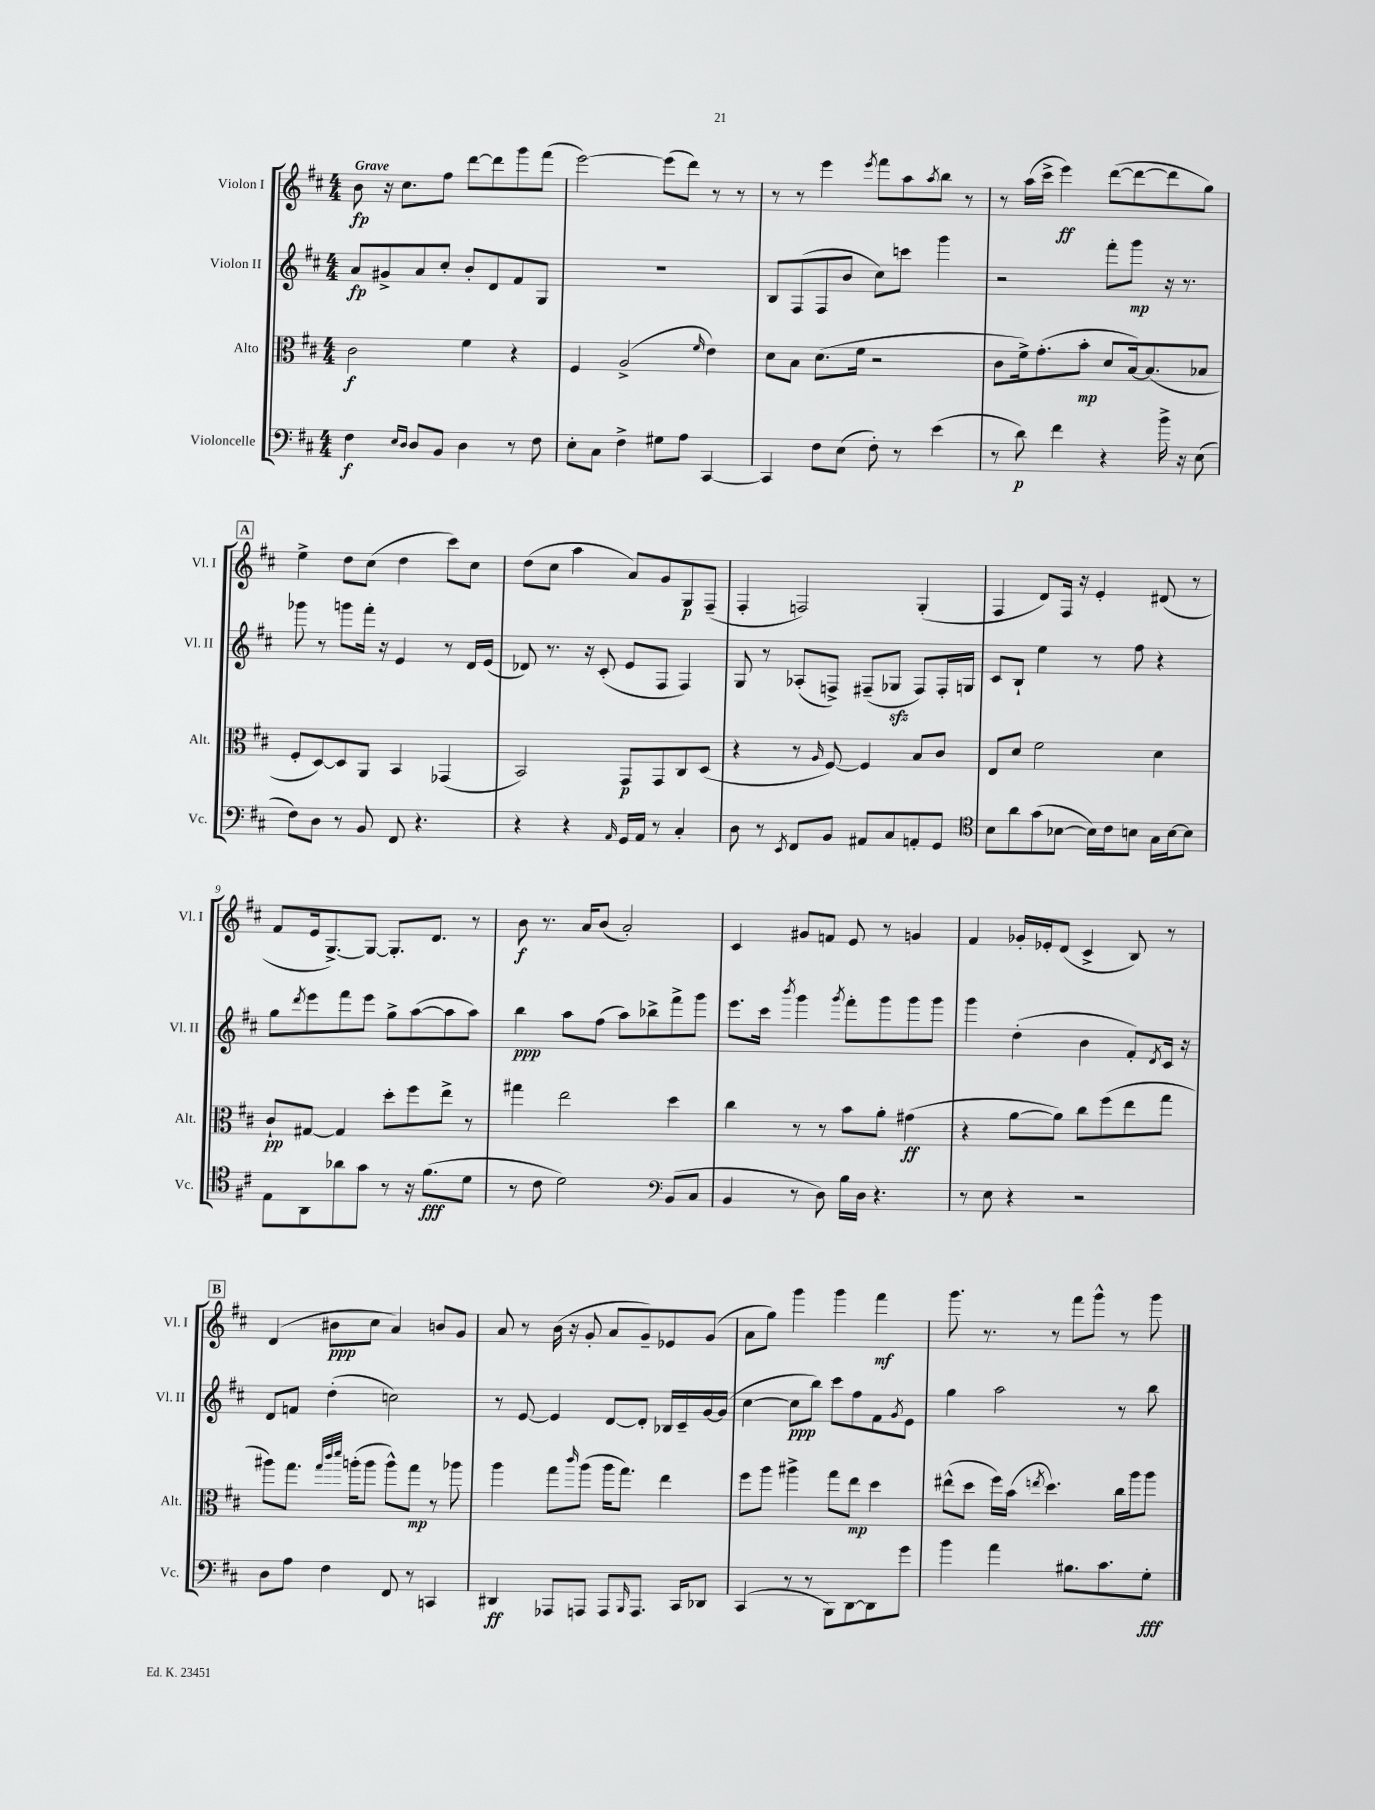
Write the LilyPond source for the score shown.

<<
\new StaffGroup <<
\new Staff = "s0" \with { instrumentName = "Violon I" shortInstrumentName = "Vl. I" } {
    \clef treble \key d \major \numericTimeSignature \time 4/4 \tempo "Grave"
    b'8\fp r16 cis''8. fis''8 d'''8~ d'''8 g'''8 fis'''8( |
    e'''2~) e'''8( d'''8) r8 r8 |
    r8 r8 e'''4 \acciaccatura { e'''8 } fis'''8 a''8 \acciaccatura { a''8 } b''8 r8 |
    r8 a''16( cis'''16-> e'''4\ff) d'''8~( d'''8~ d'''8 g''8) |
    \mark \markup { \box "A" } e''4-> d''8 cis''8( d''4 cis'''8) cis''8 |
    d''8( cis''8 a''4 a'8) g'8 g8\p fis8--( |
    fis4-. f2) g4-.( |
    fis4 d'8) fis16 r16 e'4-. dis'8( r8 |
    fis'8 e'16 g8.~->) g8~ g8.-. d'8. r8 |
    b'8\f r8. a'16 b'8( a'2-.) |
    cis'4 gis'8 f'8 e'8 r8 g'4 |
    fis'4 ges'16-. ees'16-. d'8( cis'4-> b8) r8 |
    \mark \markup { \box "B" } d'4( bis'8\ppp cis''8 a'4) b'8 g'8 |
    a'8 r8 b'16( r16 g'8-. a'8 g'8--) ees'8 g'8( |
    a'8 g''8) g'''4 g'''4 fis'''4\mf |
    g'''8. r8. r8 fis'''8 g'''8-^ r8 g'''8 \bar "|." |
}
\new Staff = "s1" \with { instrumentName = "Violon II" shortInstrumentName = "Vl. II" } {
    \clef treble \key d \major \numericTimeSignature \time 4/4
    a'8\fp gis'8-> a'8 cis''8-. b'8-. d'8 fis'8 g8 |
    R1 |
    b8 fis8( fis8 b'8 cis''8) c'''8 g'''4 |
    r2 fis'''8-. g'''8\mp r16 r8. |
    \mark \markup { \box "A" } ges'''8 r8 g'''8 fis'''16-. r16 e'4 r8 d'16 e'16( |
    des'8) r8. r16 cis'8-.( e'8 fis8 fis4) |
    g8 r8 aes8-.( f8->) fis8--( ges8\sfz fis8) fis16-. g16 |
    cis'8 b8-! e''4 r8 fis''8 r4 |
    g''8 \acciaccatura { d'''8 } e'''8 fis'''8 e'''8 g''8-> a''8~( a''8 a''8) |
    b''4\ppp a''8 fis''8( a''8) bes''8-> fis'''8-> g'''8 |
    e'''8. cis'''16 \acciaccatura { b'''8 } g'''4 \acciaccatura { g'''8 } fis'''8-. g'''8 g'''8 g'''8 |
    g'''4 d''4-.( b'4 fis'8-.) \acciaccatura { d'8 } cis'16 r16 |
    \mark \markup { \box "B" } d'8 f'8 d''4-.( c''2) |
    r8 e'8~ e'4 d'8~ d'8-. bes16 cis'16-- g'16~ g'16( |
    cis''4~ cis''8\ppp b''8) cis'''8 fis''8 fis'8 \acciaccatura { g'8 } e'8 |
    g''4 a''2 r8 b''8 \bar "|." |
}
\new Staff = "s2" \with { instrumentName = "Alto" shortInstrumentName = "Alt." } {
    \clef alto \key d \major \numericTimeSignature \time 4/4
    cis'2\f fis'4 r4 |
    fis4 a2->( \grace { fis'16 } e'4) |
    d'8 b8 d'8.( fis'16 r2 |
    cis'8 fis'16->) g'8.-.( b'8-.\mp d'8 b16~) b8.( bes8 |
    \mark \markup { \box "A" } fis8-. d8~) d8 a,8 b,4 ges,4( |
    b,2) g,8\p g,8 cis8 d8( |
    r4 r8 \grace { a16 } fis8~) fis4 b8 cis'8 |
    e8 d'8 fis'2 d'4 |
    cis'8-!\pp gis8~ gis4 d''8-. fis''8 e''8-> r8 |
    gis''4 e''2 d''4 |
    cis''4 r8 r8 b'8 a'8-. gis'4\ff( |
    r4 a'8~ a'8) cis''8 fis''8( e''8 g''8 |
    \mark \markup { \box "B" } ais''8) g''8. \grace { g''32 cis'''32 d'''32 } a''16-.( a''8 a''8-^) g''8\mp r8 aes''8 |
    a''4 g''8 \grace { cis'''16 } a''8( a''16 g''8.) e''4 |
    fis''8 a''8 ais''4-> g''8 e''8\mp d''4 |
    eis''8-^( d''8 fis''16) b'16( \acciaccatura { e''8 } d''4.) cis''16 a''16 a''8 \bar "|." |
}
\new Staff = "s3" \with { instrumentName = "Violoncelle" shortInstrumentName = "Vc." } {
    \clef bass \key d \major \numericTimeSignature \time 4/4
    fis4\f \grace { e16 d16 } d8 b,8 d4 r8 fis8 |
    e8-. cis8 fis4-> gis8 a8 cis,4~ |
    cis,4 fis8 e8( fis8-.) r8 e'4( |
    r8 d'8\p) fis'4 r4 b'16-> r16 e8( |
    \mark \markup { \box "A" } fis8) d8 r8 b,8 fis,8 r4. |
    r4 r4 \grace { a,16 } g,16 a,16 r8 cis4-. |
    d8 r8 \acciaccatura { e,8 } fis,8 b,8 ais,8 cis8 a,8-. g,8 |
    \clef tenor b8 a'8 g'8( bes8~ bes16) cis'16 b8 g16 b16~ b8 |
    e8 a,8 aes'8 g'8 r8 r16 fis'8.\fff( d'8 |
    r8 cis'8 d'2) \clef bass b,8( cis8 |
    b,4 r8 d8) b16 d16 r4. |
    r8 e8 r4 r2 |
    \mark \markup { \box "B" } d8 a8 fis4 fis,8 r8 c,4 |
    dis,4\ff aes,,8 a,,8 a,,8 \grace { b,,16 } a,,8. cis,16 des,8 |
    cis,4( r8 r8 b,,8) d,8~ d,8 g'8 |
    b'4 a'4 bis8. cis'8. g8-.\fff \bar "|." |
}
>>
>>
